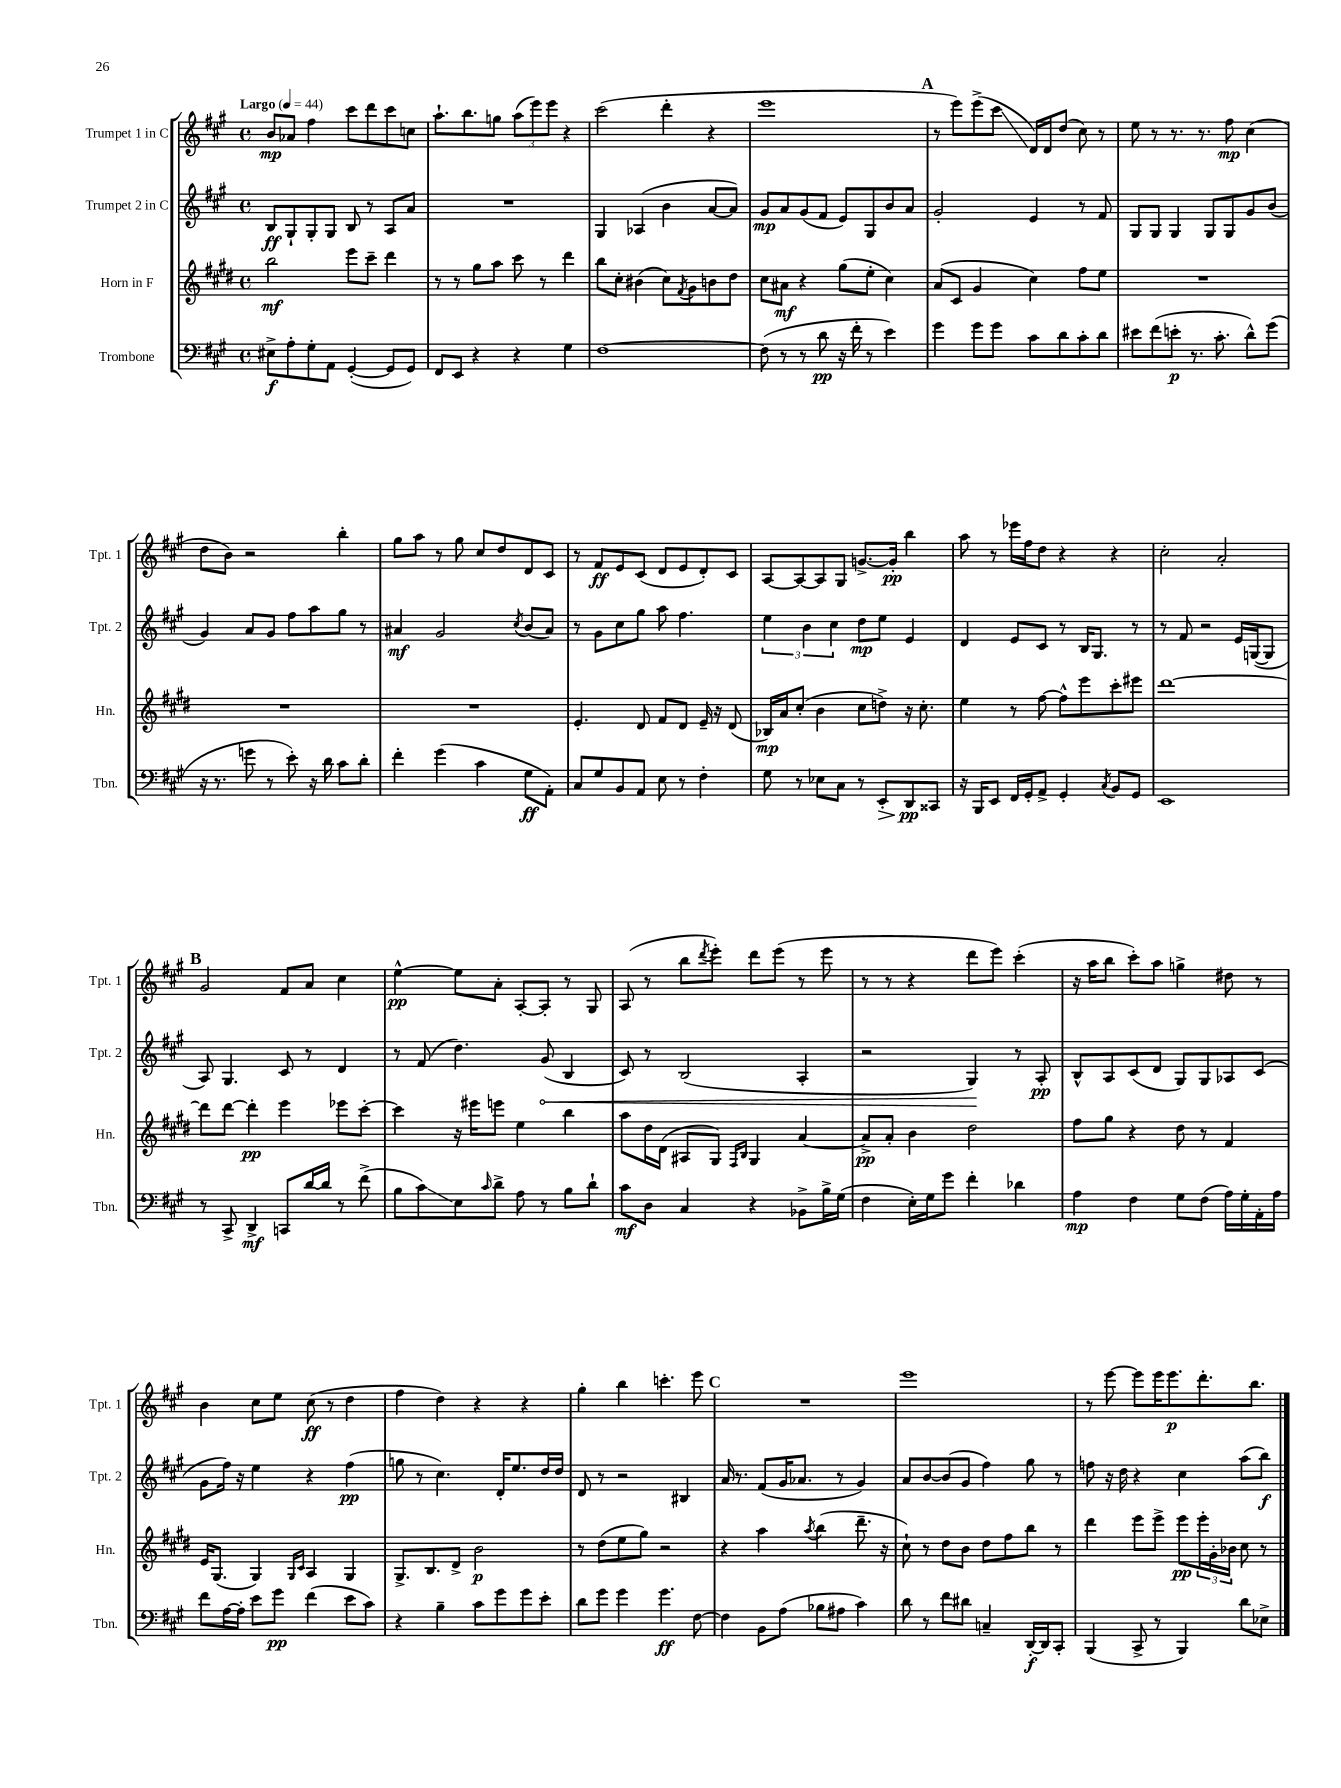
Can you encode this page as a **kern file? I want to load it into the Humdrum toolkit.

**kern	**kern	**kern	**kern
*staff4	*staff3	*staff2	*staff1
*clefF4	*clefG2	*clefG2	*clefG2
*k[f#c#g#]	*k[f#c#g#d#]	*k[f#c#g#]	*k[f#c#g#]
*M4/4	*M4/4	*M4/4	*M4/4
*met(c)	*met(c)	*met(c)	*met(c)
*MM44	*MM44	*MM44	*MM44
8E#^	2bb	8B	8b
8A'	.	8G#`	8a-
8G#'	.	8G#'	4ff#
8AA	.	8G#	.
([4GG#'	8eee	8B	8ccc#
.	8ccc#~	8r	8ddd
8GG#]	4ddd#	8A	8ccc#
8GG#)	.	8a	8cc
=	=	=	=
8FF#	8r	1r	8.aa`
8EE	8r	.	.
.	.	.	8.bb
4r	8gg#	.	.
.	8aa	.	8gg
4r	8ccc#	.	(12aa
.	.	.	12eee)
.	8r	.	.
.	.	.	12eee
4G#	4ddd#	.	4r
=	=	=	=
[1F#	8bb	4G#	(2ccc#
.	8cc#'	.	.
.	(4b#	(4A-	.
.	8cc#)	4b	4ddd'
.	8qf#	.	.
.	8g#	.	.
.	8b	[8a	4r
.	8dd#	8a])	.
=	=	=	=
(8F#]	8cc#	8g#	1eee
8r	8a#	8a	.
8r	4r	(8g#	.
8d	.	8f#	.
16r	(8gg#	8e)	.
16f#'	.	.	.
8r	8ee'	8G#	.
4e)	4cc#)	8b	.
.	.	8a	.
=	=	=	=
4g#	(8a	2g#'	8r
.	8c#	.	8eee)
8g#	4g#	.	(8eee^
8g#	.	.	8ccc#
8c#	4cc#)	4e	16d)
.	.	.	16d
8d	.	.	(8dd
8c#'	8ff#	8r	8cc#)
8d	8ee	8f#	8r
=	=	=	=
8e#	1r	8G#	8ee
(8f#	.	8G#	8r
8e'	.	4G#	8.r
8.r	.	.	.
.	.	.	8.r
.	.	8G#	.
8.c#'	.	.	.
.	.	8G#	8ff#
8d^^)	.	8g#	(4cc#
(8g#	.	(8b	.
=	=	=	=
16r	1r	4g#)	8dd
8.r	.	.	.
.	.	.	8b)
8g	.	8a	2r
8r	.	8g#	.
8e')	.	8ff#	.
16r	.	8aa	.
16d	.	.	.
8c#	.	8gg#	4bb'
8d'	.	8r	.
=	=	=	=
4f#'	1r	4a#	8gg#
.	.	.	8aa
(4g#	.	2g#	8r
.	.	.	8gg#
4c#	.	.	8cc#
.	.	.	8dd
.	.	8qcc#	.
8G#	.	(8b	8d
8AA')	.	8a#)	8c#
=	=	=	=
8C#	4.e'	8r	8r
8G#	.	8g#	8f#
8BB	.	8cc#	8e
8AA	8d#	8gg#	(8c#
8E	8f#	8aa	8d
8r	8d#	4.ff#	8e
4F#'	16e~	.	8d')
.	16r	.	.
.	(8d#	.	8c#
=	=	=	=
8G#	16B-)	6ee	[8A
.	16a	.	.
8r	(8cc#'	.	8A_
.	.	6b	.
8E-	4b	.	8A]
.	.	6cc#	.
8C#	.	.	8G#
8r	8cc#	8dd	[8.g^
8EE'	8dd^)	8ee	.
.	.	.	16g']
8DD	16r	4e	4bb
.	8.cc#'	.	.
8CC##	.	.	.
=	=	=	=
16r	4ee	4d	8aa
16BBB	.	.	.
8EE	.	.	8r
16FF#	8r	8e	16eee-
16GG#'	.	.	16ff#
8AA^	[8ff#	8c#	8dd
4GG#'	8ff#^^]	8r	4r
.	8eee	16B	.
.	.	8.G#	.
8qC#	.	.	.
8BB	8ccc#'	.	4r
8GG#	8eee#	8r	.
=	=	=	=
1EE	[1ddd#	8r	2cc#'
.	.	8f#	.
.	.	2r	.
.	.	.	2a'
.	.	16e	.
.	.	([16G	.
.	.	8G]	.
=	=	=	=
8r	8ddd#]	8A)	2g#
8CC#^	[8ddd#	4.G#	.
4DD^	4ddd#']	.	.
8CC	4eee	8c#	8f#
[16d	.	8r	8a
16d]	.	.	.
8r	8eee-	4d	4cc#
(8f#^	[8ccc#'	.	.
=	=	=	=
8B	4ccc#]	8r	[4ee^^
8c#)	.	(8f#	.
8E	16r	4.dd)	8ee]
.	16eee#	.	.
16qqc#	.	.	.
8d^	8eee	.	8a'
8A	4ee	.	[8A'
8r	.	(8g#	8A']
8B	4bb	4B	8r
8d`	.	.	8G#
=	=	=	=
8c#	8aa	8c#)	(8A
8D	16dd#	8r	8r
.	(16d#	.	.
4C#	8A#	(2B	8bb
.	.	.	8qddd
.	8G#)	.	8eee')
.	16qqF#	.	.
.	16qqB	.	.
4r	4G#	.	8ddd
.	.	.	(8eee
8BB-^	[4a	4A'	8r
16B^	.	.	8eee
(16G#	.	.	.
=	=	=	=
4F#	8a^]	2r	8r
.	8a'	.	8r
16E')	4b	.	4r
16G#	.	.	.
8g#	.	.	.
4f#'	2dd#	4G#)	8ddd
.	.	.	8eee)
4d-	.	8r	(4ccc#'
.	.	8A'	.
=	=	=	=
4A	8ff#	8B^^	16r
.	.	.	16aa
.	8gg#	8A	8bb
4F#	4r	(8c#	8ccc#')
.	.	8d	8aa
8G#	8dd#	8G#)	4gg^
(8F#	8r	8G#	.
16A)	4f#	8A-	8dd#
16G#'	.	.	.
16AA'	.	(8c#	8r
16A	.	.	.
=	=	=	=
8f#	16e	8g#	4b
.	(8.G#	.	.
[16A	.	16ff#)	.
16A']	.	16r	.
8e	4G#)	4ee	8cc#
8g#	.	.	8ee
.	16qqG#	.	.
.	16qqc#	.	.
(4f#	4A	4r	(8cc#
.	.	.	8r
8e	4G#	(4ff#	4dd
8c#)	.	.	.
=	=	=	=
4r	8.G#^	8gg	4ff#
.	.	8r	.
.	8.B	.	.
4B~	.	4.cc#)	4dd)
.	8d#^	.	.
8c#	2b	.	4r
8g#	.	16d'	.
.	.	8.ee	.
8g#	.	.	4r
8e'	.	16dd	.
.	.	16dd	.
=	=	=	=
8d	8r	8d	4gg#'
8g#	(8dd#	8r	.
4g#	8ee	2r	4bb
.	8gg#)	.	.
4.g#	2r	.	4.ccc'
.	.	4B#	.
[8F#	.	.	8eee
=	=	=	=
4F#]	4r	16a	1r
.	.	8.r	.
8BB	4aa	(8f#	.
(8A	.	16g#	.
.	.	8.a-	.
.	8qaa	.	.
8B-	(4bb	.	.
8A#	.	8r	.
4c#)	8.ddd#~	4g#)	.
.	16r	.	.
=	=	=	=
8d	8cc#`)	8a	1eee
8r	8r	[8b	.
8f#	8dd#	(8b]	.
8d#	8b	8g#	.
4C~	8dd#	4ff#)	.
.	8ff#	.	.
[16DD'	8bb	8gg#	.
16DD]	.	.	.
8CC#'	8r	8r	.
=	=	=	=
(4BBB	4ddd#	8ff	8r
.	.	16r	[8eee
.	.	16dd	.
8CC#^	8eee	4r	8eee]
8r	8eee^	.	16eee
.	.	.	8.eee
4BBB)	8eee	4cc#	.
.	24eee'	.	8.ddd'
.	24g#'	.	.
.	24b-	.	.
8d	8cc#	(8aa	.
.	.	.	8.bb
8E-^	8r	8bb)	.
==	==	==	==
*-	*-	*-	*-
